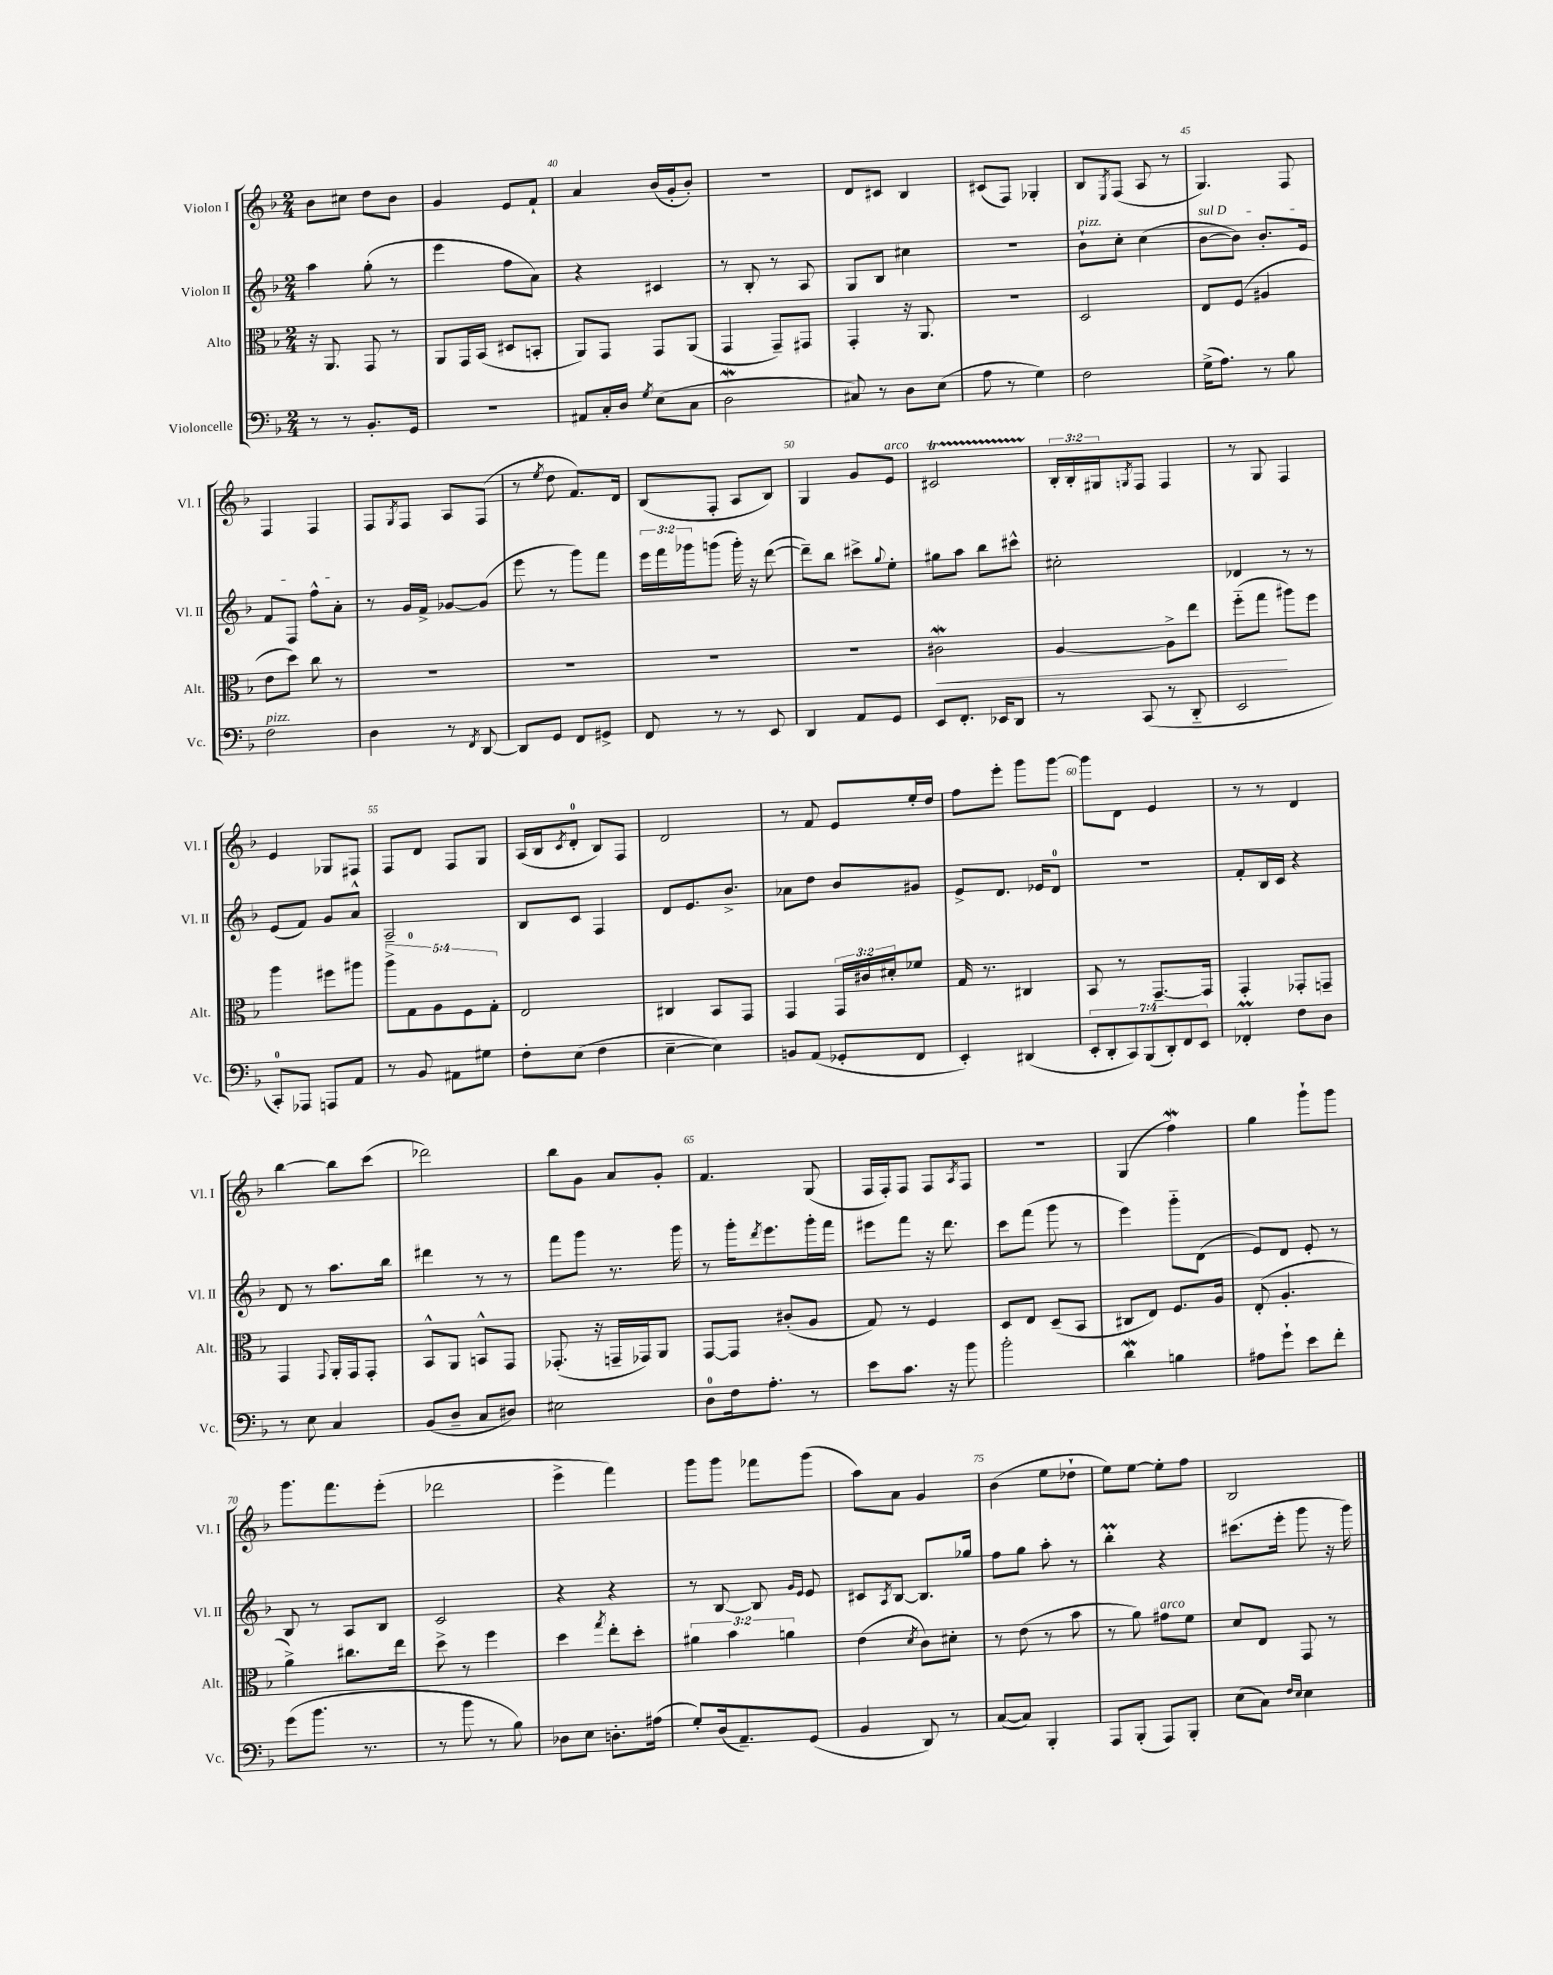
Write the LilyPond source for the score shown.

<<
\new StaffGroup <<
\new Staff = "s0" \with { instrumentName = "Violon I" shortInstrumentName = "Vl. I" } {
    \clef treble \key f \major \numericTimeSignature \time 2/4 \override Staff.TupletNumber.text = #tuplet-number::calc-fraction-text
    bes'8 cis''8 d''8 bes'8 |
    g'4 e'8 f'8-! |
    a'4 bes'16( g'16-. bes'8-.) |
    r2 |
    d'8 cis'8 bes4 |
    cis'8( f8) ges4-. |
    bes8 \acciaccatura { e8 } f8( a8 r8 |
    g4.) f8 |
    f4 f4 |
    f8 \acciaccatura { g8 } f8 a8 f8( |
    r8 \acciaccatura { e''8 } d''8 f'8.) d'16 |
    bes8( f8-. a8 bes8) |
    g4 g'8 e'8^\markup { \italic "arco" } |
    cis'2\startTrillSpan |
    \tuplet 3/2 { bes16-.\stopTrillSpan bes16-. gis16 } \acciaccatura { g8 } f8 f4 |
    r8 g8 f4 |
    e'4 ges8 fis8 |
    f8 d'8 f8 g8 |
    a16( bes16 \acciaccatura { c'8 } d'8-0-. bes8) f8 |
    d'2 |
    r8 f'8 e'8 e''16-. d''16 |
    f''8 e'''8-. g'''8 g'''8~ |
    g'''8 d'8 e'4 |
    r8 r8 d'4 |
    bes''4~ bes''8 c'''8( |
    des'''2) |
    bes''8 g'8 a'8 g'8-. |
    f'4. g8( |
    f16 f16-.) f8 f8 \acciaccatura { a8 } f8 |
    R2 |
    g4( f''4\mordent) |
    g''4 g'''8-! g'''8 |
    g'''8. f'''8. e'''8-.( |
    des'''2 |
    e'''4-> f'''4) |
    g'''8 g'''8 fes'''8 g'''8( |
    a''8) a'8 g'4 |
    bes'4( e''8 des''8-! |
    e''8) e''8~ e''8-. f''8 |
    bes2 \bar "|." |
}
\new Staff = "s1" \with { instrumentName = "Violon II" shortInstrumentName = "Vl. II" } {
    \clef treble \key f \major \numericTimeSignature \time 2/4 \override Staff.TupletNumber.text = #tuplet-number::calc-fraction-text
    a''4 g''8-.( r8 |
    e'''4 f''8 a'8) |
    r4 cis'4 |
    r8 bes8-. r8 a8 |
    g8 bes8 cis''4 |
    r2 |
    bes'8-!^\markup { \italic "pizz." } c''8-. c''4( |
    \once \override TextSpanner.bound-details.left.text = \markup { \italic "sul D" } bes'8~\startTextSpan bes'8) bes'8.-. e'16 |
    f'8 f8 f''8-^ a'8-.\stopTextSpan |
    r8 g'16 f'16-> ges'8~ ges'8( |
    e'''8 r8 g'''8) f'''8 |
    \tuplet 3/2 { e'''16 f'''16 ges'''16 } g'''8( g'''16-.) r16 d'''8~( |
    d'''8--) bes''8 cis'''8-> \appoggiatura { g''8 } e''8-. |
    gis''8 a''8 bes''8 cis'''8-^ |
    cis''2-. |
    des'4 r8 r8 |
    e'8( f'8) g'8 a'8-^ |
    a2-- |
    bes8 c'8 f4 |
    d'8 e'8. bes'8.-> |
    aes'8 d''8 bes'8 gis'8 |
    e'8-> d'8. ees'16 d'8-0 |
    r2 |
    f'8-. bes16 c'16 r4 |
    d'8 r8 a''8. bes''16 |
    dis'''4 r8 r8 |
    f'''8 g'''8 r8. g'''16 |
    r8 g'''16-. \acciaccatura { d'''8 } e'''8. g'''16-. f'''16 |
    eis'''8 f'''8 r16 d'''8. |
    c'''8 f'''8( g'''8 r8 |
    e'''4) g'''8-_ d'8( |
    e'8) d'8 e'8-. r8 |
    bes8 r8 a8 bes8 |
    c'2 |
    r4 r4 |
    r8 bes8~ bes8 \grace { g'16 e'16 } e'8 |
    cis'8 \acciaccatura { a8 } bes8~ bes8. ges''16 |
    f''8 g''8 a''8-. r8 |
    bes''4-.\prall r4 |
    cis'''8.( e'''16-. g'''8 r16 g'''16) \bar "|." |
}
\new Staff = "s2" \with { instrumentName = "Alto" shortInstrumentName = "Alt." } {
    \clef alto \key f \major \numericTimeSignature \time 2/4 \override Staff.TupletNumber.text = #tuplet-number::calc-fraction-text
    r16 a,8. g,8 r8 |
    a,8 g,16 bes,16( dis8 b,8-. |
    a,8) g,8 g,8 a,8( |
    g,4 g,8--) gis,8 |
    g,4-. r16 a,8. |
    r2 |
    d2 |
    e8 f8( ais4 |
    e'8 d''8) c''8 r8 |
    R2 |
    R2 |
    R2 |
    R2 |
    cis'2\mordent\< |
    a4~ a8-> e''8 |
    f''8-_( g''8\! ais''8) f''8 |
    a''4 fis''8 ais''8 |
    \tuplet 5/4 { a''8-> g8-0 a8 f8 g8-. } |
    e2 |
    cis4 bes,8 g,8 |
    g,4 \tuplet 3/2 { g,16 cis'16 dis'16-. } fes'8 |
    g16 r8. cis4 |
    bes,8 r8 g,8.~-- g,16 |
    g,4-. ges,8-. g,8-- |
    g,4 \appoggiatura { g,8 } a,16-. g,16 g,8-. |
    bes,8-^ a,8 b,8-^ g,8 |
    ges,8.-.( r16 g,16-- ges,16) a,8 |
    g,8~ g,8 cis'8-.( a8 |
    g8) r8 f4 |
    d8 e8 d8--( bes,8 |
    cis8 e8) f8. a16 |
    e8-.( a4.-. |
    a'4->) cis''8. e''16 |
    d''8-> r8 f''4 |
    d''4 \acciaccatura { g''8 } e''8-. d''8-. |
    \tuplet 3/2 { ais'4 bes'4 a'4 } |
    e'4( \acciaccatura { d'8 } c'8) dis'8-. |
    r8 e'8( r8 bes'8 |
    r8 a'8) gis'8^\markup { \italic "arco" } f'8 |
    d'8 e8 g,8 r8 \bar "|." |
}
\new Staff = "s3" \with { instrumentName = "Violoncelle" shortInstrumentName = "Vc." } {
    \clef bass \key f \major \numericTimeSignature \time 2/4 \override Staff.TupletNumber.text = #tuplet-number::calc-fraction-text
    r8 r8 bes,8.-. g,16 |
    r2 |
    ais,8 c16-. d16 \acciaccatura { g8 } e8( c8 |
    d2\mordent |
    cis8) r8 d8 e8( |
    a8 r8 g4) |
    f2 |
    g16->( a8.) r8 bes8 |
    f2^\markup { \italic "pizz." } |
    d4 r8 \acciaccatura { f,8 } d,8~ |
    d,8 g,8 f,8 gis,8-> |
    f,8 r8 r8 e,8 |
    d,4 a,8 g,8 |
    e,8 f,8.-. ees,16 d,8 |
    r8 c,8( r8 d,8-_ |
    e,2 |
    c,8-0-.) aes,,8 a,,8 a,8 |
    r8 bes,8 ais,8 gis8 |
    f8-. e8( f4 |
    e4~-- e4) |
    b,8 a,8( ges,8-. f,8 |
    e,4-.) dis,4( |
    \tuplet 7/4 { e,8-. d,8-. c,8) bes,,8( d,8-.) f,8 e,8 } |
    fes,4-.\prall f8 d8 |
    r8 e8 c4 |
    bes,8( d8-- c8 dis8) |
    eis2 |
    d8-0 f16 a8.-. r8 |
    e'8 c'8. r16 bes'8 |
    bes'2-. |
    d'4\mordent b4 |
    ais8 g'8-! e'8 f'8-. |
    g'8( bes'8. r8. |
    r8 bes'8 r8 bes8) |
    des8 e8 d8.-. ais16( |
    g8-.) d16( a,8.--) g,8( |
    bes,4 d,8) r8 |
    c8~( c8) bes,,4-. |
    a,,8 bes,,8-.( a,,8) bes,,8-. |
    e8( c8) \grace { f16 e16 } e4 \bar "|." |
}
>>
>>
\layout { \context { \Score currentBarNumber = #38 \override BarNumber.break-visibility = ##(#f #t #t) barNumberVisibility = #(every-nth-bar-number-visible 5) } }
